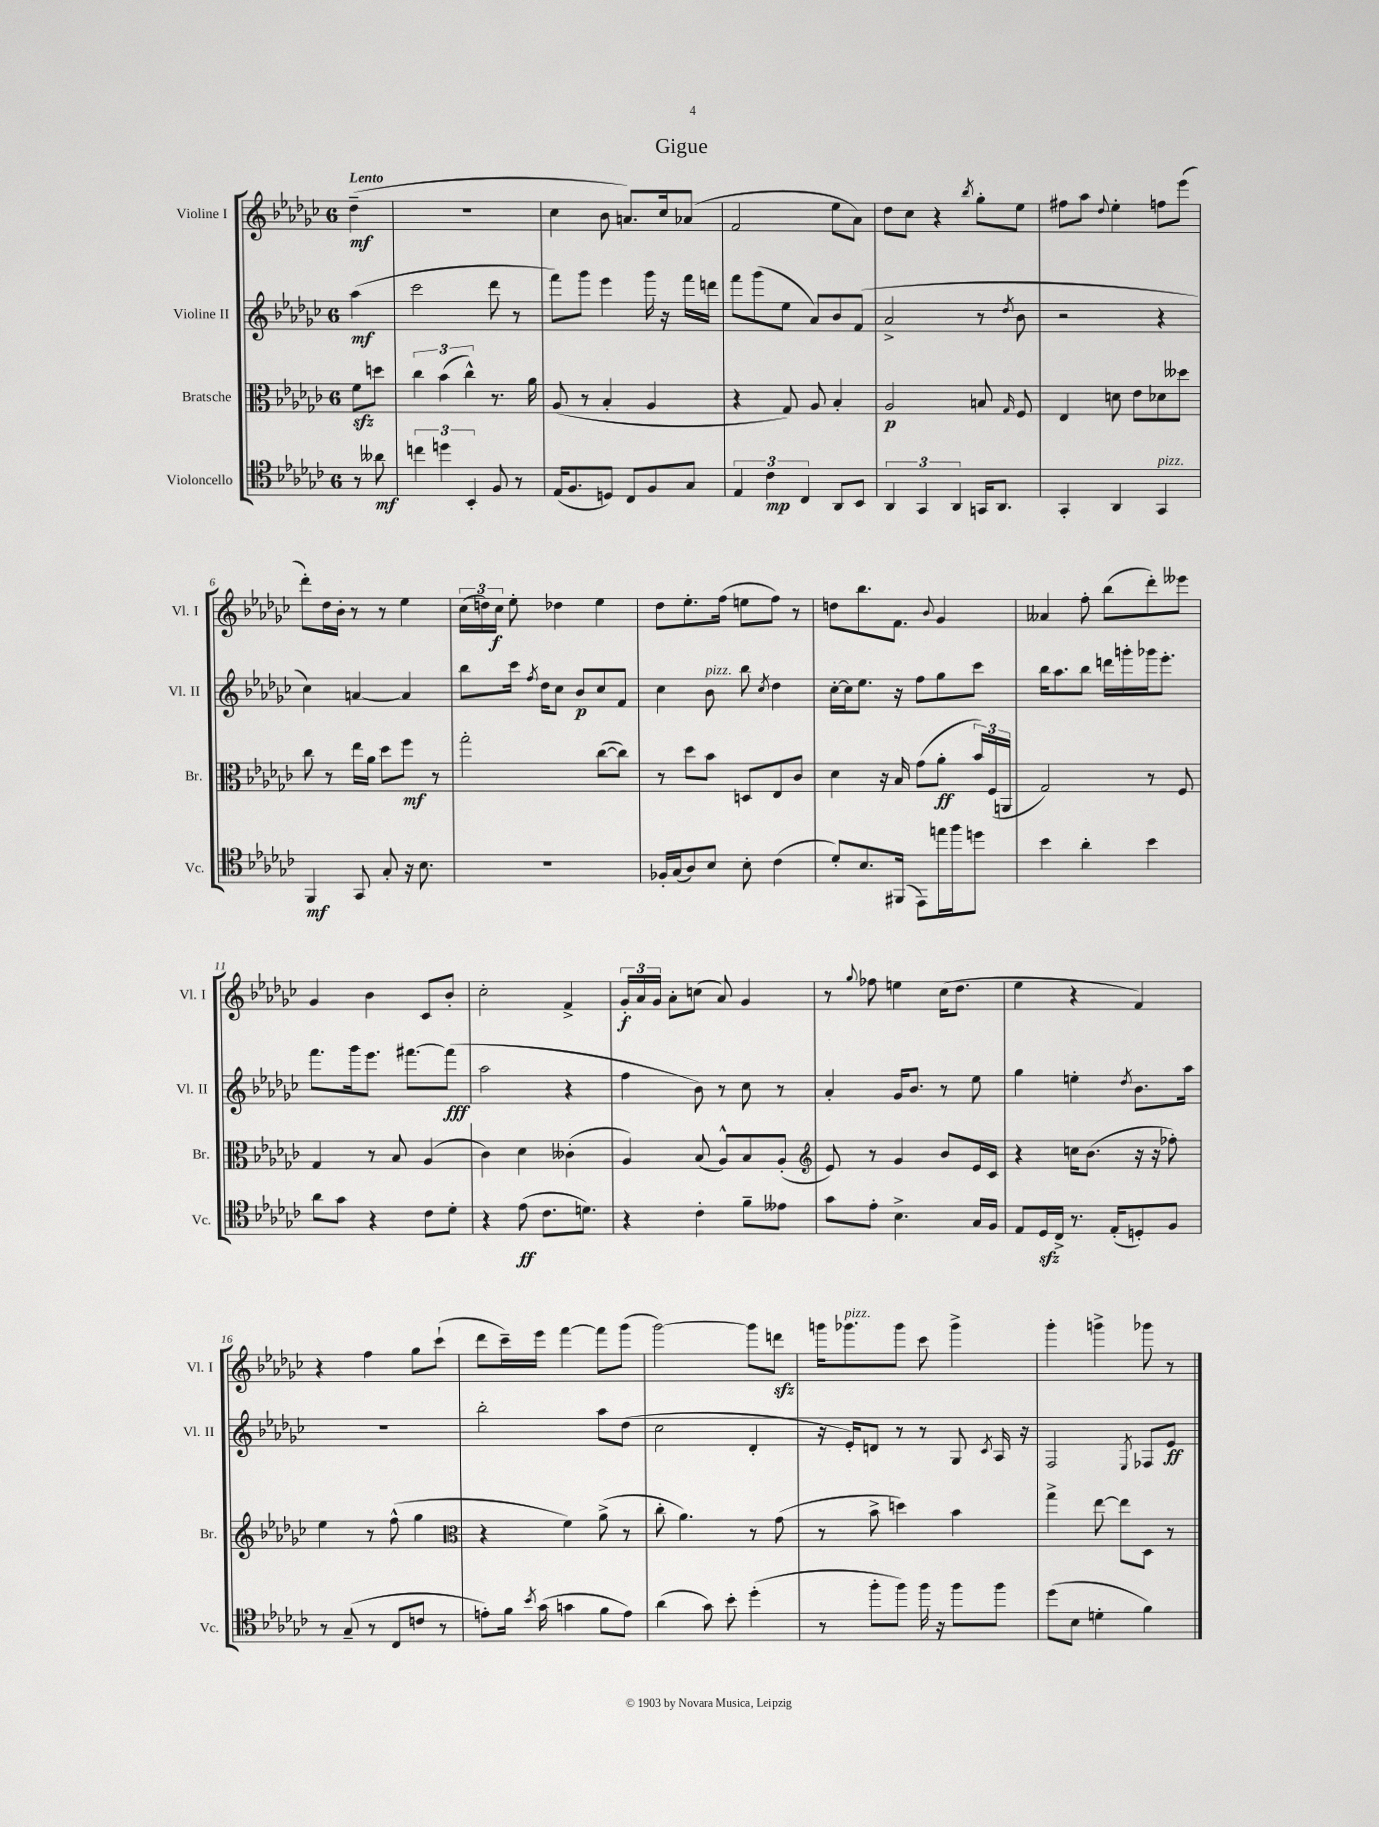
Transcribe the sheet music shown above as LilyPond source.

\header { title = "Gigue" }
<<
\new StaffGroup <<
\new Staff = "s0" \with { instrumentName = "Violine I" shortInstrumentName = "Vl. I" } {
    \clef treble \key ges \major \once \override Staff.TimeSignature.style = #'single-digit \time 6/8 \partial 4 \tempo "Lento"
    \autoBeamOff des''4--\mf( |
    R2. |
    ces''4 bes'8 a'8.[) ces''16 aes'8]( |
    f'2 ees''8[ aes'8]) |
    des''8[ ces''8] r4 \acciaccatura { bes''8 } ges''8[-. ees''8] |
    fis''8[ aes''8] \appoggiatura { des''8 } ees''4-. f''8[ ees'''8]( |
    des'''8[-.) des''16 bes'16]-. r8 r8 ees''4 |
    \tuplet 3/2 { ces''16[( d''16) ces''16]\f } ees''8-. des''4 ees''4 |
    des''8[ ees''8.-. f''16]( e''8[ f''8]) r8 |
    d''8[ bes''8. f'8.] \appoggiatura { bes'8 } ges'4 |
    aeses'4 f''8-. bes''8[( des'''8-.) eeses'''8] |
    ges'4 bes'4 ces'8[ bes'8]-. |
    ces''2-. f'4-> |
    \tuplet 3/2 { ges'16[-.\f aes'16 ges'16] } aes'8[-. c''8]( aes'8) ges'4 |
    r8 \appoggiatura { ges''8 } fes''8 e''4 ces''16[( des''8.] |
    ees''4 r4 f'4) |
    r4 f''4 ges''8[ ces'''8]-!( |
    des'''8[ ces'''16--) ees'''16] f'''4~ f'''8[ ges'''8]( |
    ges'''2~) ges'''8[ d'''8]\sfz |
    g'''16[ ges'''8.^\markup { \italic "pizz." } ges'''8] ces'''8 ges'''4-> |
    ges'''4-. g'''4-> ges'''8 r8 \bar "|." |
}
\new Staff = "s1" \with { instrumentName = "Violine II" shortInstrumentName = "Vl. II" } {
    \clef treble \key ges \major \once \override Staff.TimeSignature.style = #'single-digit \time 6/8 \partial 4
    \autoBeamOff aes''4\mf( |
    ces'''2 des'''8 r8 |
    f'''8[) ges'''8] ees'''4 ges'''16 r16 f'''16[ d'''16] |
    f'''8[ ges'''8( ees''8] aes'8[) bes'8 f'8]( |
    aes'2-> r8 \acciaccatura { des''8 } bes'8 |
    r2 r4 |
    ces''4) a'4~ a'4 |
    bes''8[ ces'''16] \acciaccatura { f''8 } des''16[ ces''8] bes'8[\p ces''8 f'8] |
    ces''4 bes'8^\markup { \italic "pizz." } bes''8 \acciaccatura { ces''8 } des''4 |
    ces''16[~-. ces''16 ees''8.] r16 f''8[ ges''8 ces'''8] |
    bes''16[ aes''8. bes''8] d'''16[ g'''16-. ges'''16 ees'''8.]-. |
    f'''8.[ ges'''16 ees'''8.] fis'''8.[~ fis'''8]\fff( |
    aes''2 r4 |
    f''4 bes'8) r8 ces''8 r8 |
    aes'4-. ges'16[ bes'8.] r8 ees''8 |
    ges''4 e''4-. \acciaccatura { des''8 } bes'8.[ aes''16] |
    R2. |
    bes''2-. aes''8[ des''8]( |
    ces''2 des'4-. |
    r16 ees'16[-.) d'8] r8 r8 ges8 \acciaccatura { ces'8 } aes16 r16 |
    f2 \acciaccatura { ees8 } fes8[ ees'8]\ff \bar "|." |
}
\new Staff = "s2" \with { instrumentName = "Bratsche" shortInstrumentName = "Br." } {
    \clef alto \key ges \major \once \override Staff.TimeSignature.style = #'single-digit \time 6/8 \partial 4
    \autoBeamOff f'8[\sfz d''8] |
    \tuplet 3/2 { ces''4 bes'4( ces''4-^) } r8. aes'16 |
    aes8( r8 bes4-. aes4 |
    r4 ges8) aes8 bes4-. |
    aes2\p b8 \grace { ges16 } f8 |
    ees4 d'8 ees'8[ des'8 deses''8] |
    ces''8 r8 ees''16[ aes'16] des''8[ f''8]\mf r8 |
    ges''2-. ces''8[~( ces''8]) |
    r8 des''8[ bes'8] d8[ ees8 ces'8] |
    des'4 r16 bes16 ges'8[( aes'8]-.\ff \tuplet 3/2 { bes'16[) f16( a,16] } |
    ges2) r8 f8 |
    ges4 r8 bes8 aes4( |
    ces'4) des'4 ceses'4-.( |
    aes4) bes8( aes8[-^) bes8 aes8]-.( |
    \clef treble ees'8) r8 ges'4 bes'8[ ees'16 ces'16] |
    r4 c''16[ bes'8.]( r16 r16 fes''8-.) |
    ees''4 r8 f''8-^( ges''4 |
    \clef alto r4 f'4) aes'8->( r8 |
    ces''8-. aes'4.) r8 ges'8( |
    r8 bes'8-> d''4) bes'4 |
    ges''4-> ees''8~ ees''8[ des8] r8 \bar "|." |
}
\new Staff = "s3" \with { instrumentName = "Violoncello" shortInstrumentName = "Vc." } {
    \clef tenor \key ges \major \once \override Staff.TimeSignature.style = #'single-digit \time 6/8 \partial 4
    \autoBeamOff r8 aeses'8\mf |
    \tuplet 3/2 { c''4 d''4 bes,4-. } f8 r8 |
    ees16[( f8. d8]) ces8[ f8 ges8] |
    \tuplet 3/2 { ees4 ces'4\mp ces4 } aes,8[ bes,8] |
    \tuplet 3/2 { aes,4 ges,4 aes,4 } g,16[ aes,8.] |
    ges,4-. aes,4 ges,4^\markup { \italic "pizz." } |
    f,4\mf ges,8 ges8-. r16 bes8. |
    R2. |
    fes16[-. ges16( aes8) bes8] bes8-. ces'4( |
    des'8[-.) bes8. fis,16]( ees,8[) e''16 f''16 d''8] |
    bes'4 aes'4-. bes'4 |
    aes'8[ ges'8] r4 ces'8[ des'8]-. |
    r4 ees'8\ff( ces'8.[ d'8.]) |
    r4 ces'4-. f'8[-- eeses'8] |
    ges'8[ ees'8]-. bes4.-> ges16[ f16] |
    ees8[ des16\sfz ces16]-> r8. ees16[-.( d8-.) f8] |
    r8 ges8--( r8 ces8[ c'8] r8 |
    e'8[-.) f'16] \acciaccatura { bes'8 } ges'16( g'4 f'8[ e'8]) |
    aes'4( ges'8) bes'8-. des''4-.( |
    r8 f''8[-. f''8]) f''16 r16 f''8[ f''8] |
    des''8[( bes8] d'4-. f'4) \bar "|." |
}
>>
>>
